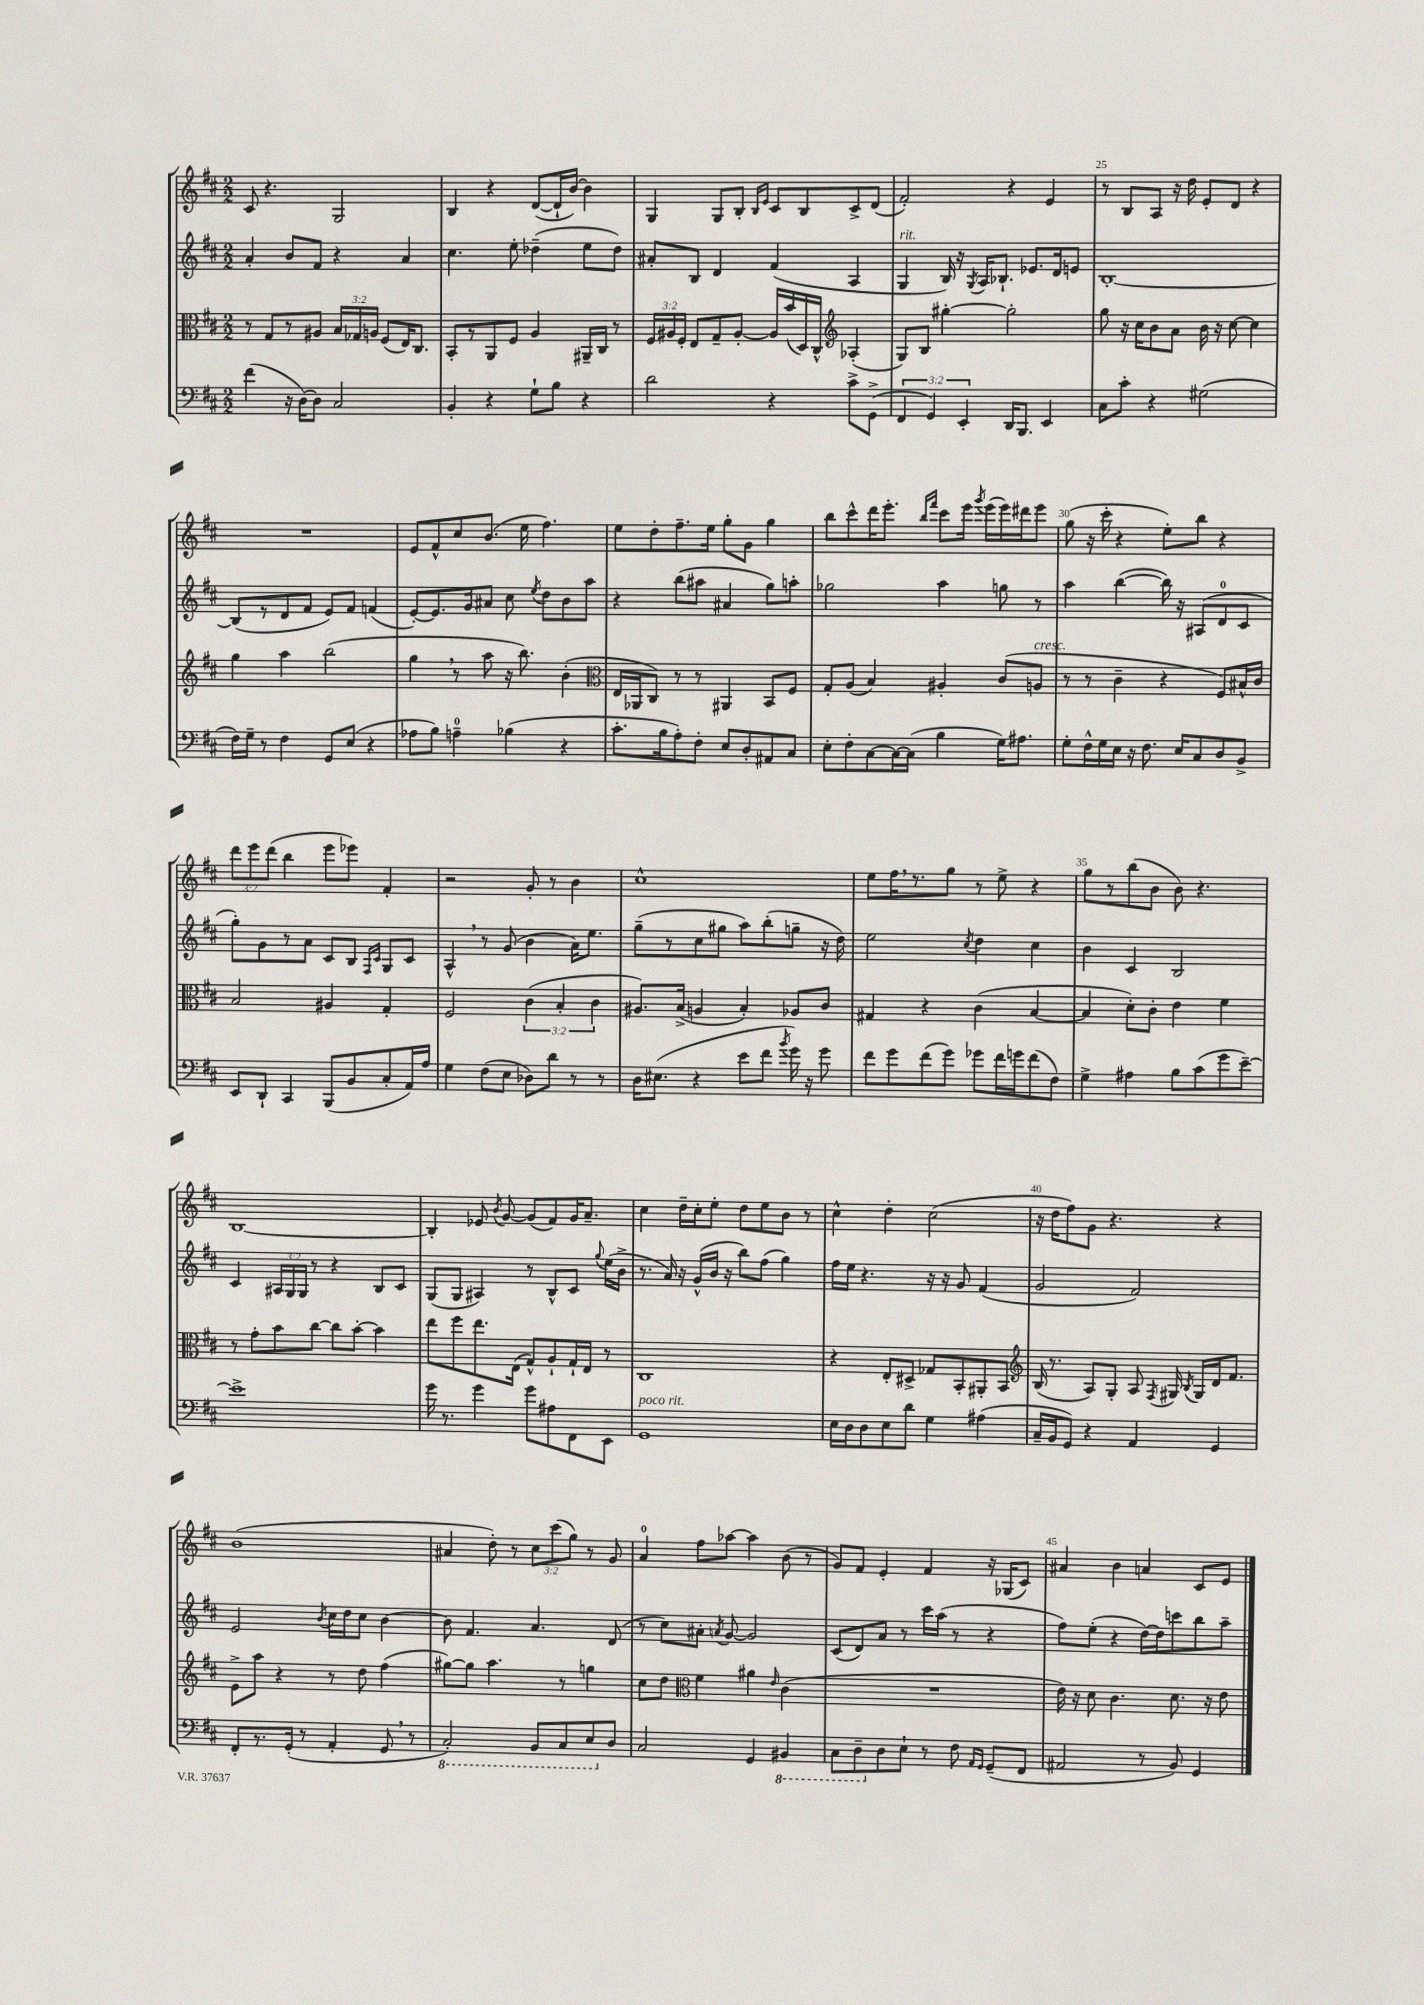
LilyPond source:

<<
\new StaffGroup <<
\new Staff = "s0" {
    \clef treble \key d \major \numericTimeSignature \time 2/2 \override Staff.TupletNumber.text = #tuplet-number::calc-fraction-text
    \autoBeamOff cis'8 r4. g2 |
    b4 r4 d'8[~( d'16-! b'16]~) b'4 |
    g4 g8[ b8]-. \grace { b16[ e'16] } cis'8[ b8 cis'8-> d'8]( |
    fis'2-.) r4 e'4 |
    r8 b8[ a8] r16 d''16 e'8[-. d'8] r4 |
    R1 |
    e'8[ fis'8-^ cis''8 b'8.]( e''16 fis''4.) |
    e''8[ d''8-. fis''8.-- e''16] g''8[-. g'8] g''4 |
    b''8[ cis'''8-^ d'''16 e'''8.]-. \grace { b''16[ fis'''16] } cis'''8[ e'''16] \acciaccatura { g'''8 } e'''16[( e'''16) dis'''16 e'''8] |
    g''8( r16 cis'''16-. r4 e''8[-.) b''8] r4 |
    \tuplet 3/2 { d'''8[ e'''8 d'''8]( } b''4 e'''8[ ees'''8]) fis'4-. |
    r2 g'8-. r8 b'4 |
    cis''1-^ |
    e''8[ fis''16 \breathe r8. g''8] r8 e''8-> r4 |
    g''8[ r8 b''8( b'8] b'8) r4. |
    b1~ |
    b4-. ees'8 \acciaccatura { b'8 } g'8~ g'8[( fis'8) g'16 a'8.]-- |
    cis''4 d''16[-- cis''16-. e''8]-. d''8[ e''8 b'8] r8 |
    cis''4-^ d''4-. cis''2( |
    r16 d''16[ fis''8) g'8] r4. r4 |
    b'1( |
    ais'4 d''8-.) r8 \tuplet 3/2 { cis''8[ cis'''8( g''8]) } r8 g'8 |
    a'4-0 fis''8[ aes''8]~ aes''4 b'8( r8 |
    g'8[) fis'8] e'4-. fis'4 r16 ges16[( cis'8]) |
    ais'4 b'4 a'4 cis'8[ e'8] \bar "|." |
}
\new Staff = "s1" {
    \clef treble \key d \major \numericTimeSignature \time 2/2 \override Staff.TupletNumber.text = #tuplet-number::calc-fraction-text
    \autoBeamOff a'4-. b'8[ fis'8] r4 a'4 |
    cis''4. e''8-. des''4--( e''8[ des''8]) |
    ais'8[-. b8] d'4 fis'4( a4 |
    g4^\markup { \italic "rit." } b16) r16 \acciaccatura { g8 } a16[ bes8.]-! ees'8.[ d'16 e'8] |
    b1~-. |
    b8[( r8 d'8 fis'8] e'8[) fis'8] f'4( |
    e'8[~-.) e'8. g'16 ais'8] cis''8 \acciaccatura { e''8 } d''8[ b'8 a''8] |
    r4 b''8[( ais''8] ais'4 g''8[) a''8]-. |
    ges''2 a''4 g''8 r8 |
    a''4 b''4~( b''16) r16 ais8[( d'8-0 cis'8] |
    g''8[-.) g'8 r8 a'8] cis'8[ b8] \grace { fis16[ cis'16] } g8[ cis'8] |
    a4-^ \breathe r8 g'8( b'4 a'16[) e''8.] |
    g''8[--( r8 cis''8 gis''8] a''8[) b''8-.( g''8]-- r16 d''16) |
    e''2 \acciaccatura { cis''8 } d''4 cis''4 |
    b'4 cis'4 b2 |
    cis'4 \tuplet 3/2 { ais16[ g16 g16] } r8 r4 b8[ cis'8] |
    g8[( g8] ais4) r8 b8[-^ cis'8] \appoggiatura { g''8 } e''16[( b'16]-> |
    r8. a'16) r16 g'16[-^( b'16] r16 b''8[) fis''8]( g''4) |
    fis''16[ e''16] r4. r16 r16 g'8 fis'4( |
    g'2 fis'2) |
    e'2 \acciaccatura { b'8 } cis''16[ d''16 cis''8] b'4~ |
    b'8 fis'4. a'4. d'8( |
    r8 cis''8[) ais'8]-. \acciaccatura { a'8 } g'8~ g'2 |
    cis'8[( d'8) a'8] r8 cis'''16[ a''16]( r8 r4 |
    fis''8[) e''8]-.( r4 d''16[~) d''16 c'''8 b''8 a''8]-- \bar "|." |
}
\new Staff = "s2" {
    \clef alto \key d \major \numericTimeSignature \time 2/2 \override Staff.TupletNumber.text = #tuplet-number::calc-fraction-text
    \autoBeamOff r8 g8[ r8 ais8] \tuplet 3/2 { b16[ ges16 a16] } fis8[( e16) cis8.] |
    b,8[-. r8 a,8 fis8] a4 ais,16[-- cis16] r8 |
    \tuplet 3/2 { fis16[ ais16 fis16]-. } e8[ g8-- ais8]~-. ais16[ b'16( d16) cis16]-^ \clef treble aes4-.( |
    g8[) b8] gis''4~-. gis''2-. |
    g''8 r16 cis''16[ b'8 a'8] b'16 r16 cis''8~ cis''4 |
    g''4 a''4 b''2( |
    g''4 \breathe r8 a''8 r16 b''8.) b'4-.( |
    \clef alto e16[ aes,16 cis8]) r8 r8 ais,4 b,8[ fis8] |
    g8[-. a8]( b4) ais4-. cis'8[( a8]^\markup { \italic "cresc." } |
    r8 r8 cis'4-- r4 fis8[) bis16-^ cis'16] |
    b2 ais4 g4-. |
    fis2 \tuplet 3/2 { cis'4( b4-. cis'4 } |
    ais8.[) b16]->( a4 b4-.) aes8[ cis'8] |
    gis4 r4 cis'4( b4~ |
    b4 d'8[-.) cis'8]-. e'4 fis'4 |
    r8 g'8[-. b'8 cis''8]~ cis''8[ b'8]~-. b'4 |
    e''8[ fis''8 e''8. e16]( g8[-^) a8-! g16-! e16] r8 |
    cis1 |
    r4 e8[-. dis8]-> ges8[ b,8-. ais,8-. b,8] |
    \clef treble b16( r8. a8[) g8]-. a8 \acciaccatura { fis8 } gis16 \acciaccatura { b8 } gis16[ d'16 fis'8.] |
    e'8[-> a''8] r4 r8 d''8 fis''4( |
    gis''8[~) gis''8] a''4. r8 g''4 |
    cis''8[ d''8] \clef alto fis'4 ais'4 \grace { e'16 } cis'4( |
    R1 |
    e'16) r16 d'8 cis'4. d'8. r16 e'8 \bar "|." |
}
\new Staff = "s3" {
    \clef bass \key d \major \numericTimeSignature \time 2/2 \override Staff.TupletNumber.text = #tuplet-number::calc-fraction-text
    \autoBeamOff fis'4( r16 d16[~) d8] cis2 |
    b,4-. r4 g8[-! b8] r4 |
    d'2 r4 cis'8[-> g,8]->( |
    \tuplet 3/2 { fis,4 g,4) e,4-. } d,16[ b,,8.] e,4 |
    cis8[ cis'8]-. r4 gis2( |
    fis16[) g16]-- r8 fis4 g,8[ e8]( r4 |
    aes8[ b8]) a4-0-- bes4( r4 |
    cis'8.[-. b16 a8-.) fis8]-. e8[ d8-. ais,8 cis8] |
    e8[-. fis8-. cis8~ cis16~ cis16]( b4 g16[) ais8.] |
    g8[-. fis16-^ g16 e16] r16 fis8. e16[ cis8 d8 b,8]-> |
    e,8[ d,8]-! cis,4 b,,8[( b,8 cis8-. a,16) a16] |
    g4 fis8[( e8] des8[) d'8] r8 r8 |
    d16[ eis8.]( r4 e'8[ fis'8] \acciaccatura { b'8 } g'16) r16 g'8 |
    fis'8[ g'8 fis'8( g'8]) ges'8[ fis'16 g'16 fis'8( fis8]) |
    g4-> ais4 b8[ cis'8( g'8 e'8]~--) |
    e'1-> |
    g'16 r8. g'4 g'8[ ais8 fis,8 e,8] |
    g,1^\markup { \italic "poco rit." } |
    e16[ d16 d8 e8 d'8] g4 ais4( |
    cis16[-- b,16 g,8]) r4 a,4 g,4 |
    fis,8[-. r8. g,16]-.( r8 a,4-. g,8 \breathe r8 |
    \ottava #-1 cis,2-.) b,,8[ cis,8 e,8 \ottava #0 d8] |
    cis2 g,4 \ottava #-1 bis,,4 |
    cis,8[ d,8-- \ottava #0 d8 e8]-! r8 fis8 \grace { a,16[ g,16] } g,8[--( fis,8] |
    ais,2 r8 b,8) g,4 \bar "|." |
}
>>
>>
\layout { \context { \Score currentBarNumber = #21 \override BarNumber.break-visibility = ##(#f #t #t) barNumberVisibility = #(every-nth-bar-number-visible 5) } }
